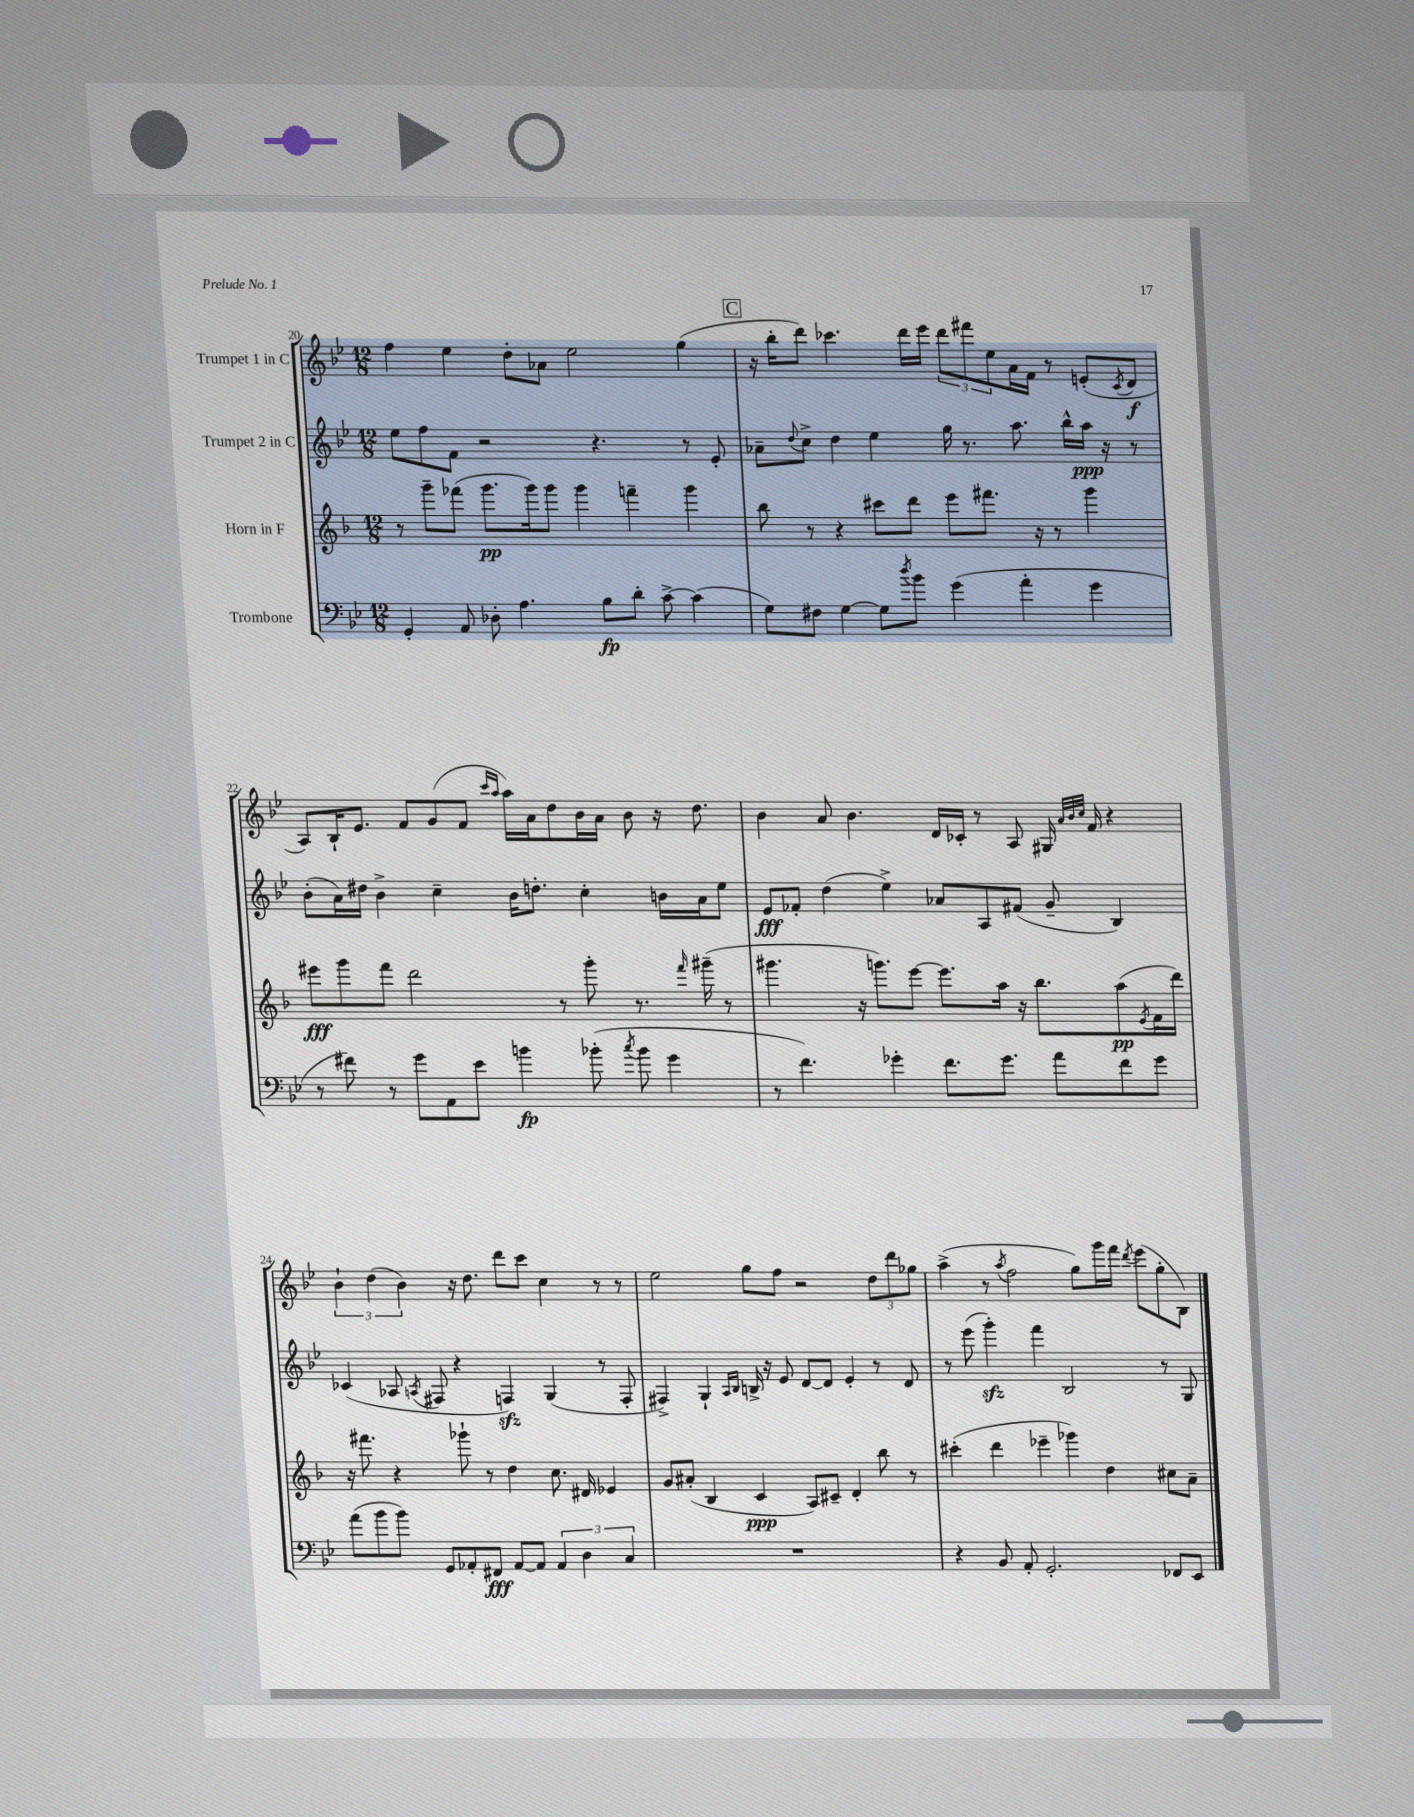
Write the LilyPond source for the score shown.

<<
\new StaffGroup <<
\new Staff = "s0" \with { instrumentName = "Trumpet 1 in C" } {
    \clef treble \key bes \major \numericTimeSignature \time 12/8
    f''4 ees''4 d''8-. aes'8 ees''2 g''4( |
    \mark \markup { \box "C" } r16 bes''16-. d'''8) ces'''4. d'''16 ees'''16 \tuplet 3/2 { d'''8 fis'''8 ees''8 } a'16 f'16 r8 e'8-.( \acciaccatura { c'8 } d'8\f |
    a8) bes16-! ees'8. f'8 g'8( f'8 \grace { c'''16 a''16 } a''16) a'16 d''8 bes'16 a'16 bes'8 r16 d''8. |
    bes'4 a'8 bes'4. d'16 ces'16-. r8 a8 gis16 \grace { a'32 bes'32 c''32 } f'16 r4 |
    \tuplet 3/2 { bes'4-! d''4( bes'4) } r16 d''8. d'''8 c'''8 c''4 r8 r8 |
    ees''2 g''8 f''8 r2 \tuplet 3/2 { d''8 d'''8 ges''8 } |
    a''4->( r8 \acciaccatura { a''8 } f''2 g''8) g'''16 f'''16 \acciaccatura { d'''8 } ees'''8( g''8-. bes8) \bar "|." |
}
\new Staff = "s1" \with { instrumentName = "Trumpet 2 in C" } {
    \clef treble \key bes \major \numericTimeSignature \time 12/8
    ees''8 f''8 f'8 r2 r4. r8 ees'8-. |
    \mark \markup { \box "C" } aes'8-- \appoggiatura { d''8 } c''8-> d''4 ees''4 g''16 r8. a''8. bes''16-^ a''16\ppp r16 r8 |
    bes'8-.( a'16) dis''16 bes'4-> c''4-- bes'16 d''8.-. c''4-. b'16 a'16 ees''8 |
    ees'8\fff fes'8-. d''4( ees''4->) aes'8 a8 fis'8( g'8-- bes4) |
    ces'4( aes8 \acciaccatura { a8 } fis8 r4 f4\sfz) g4( r8 f8-. |
    fis4->) g4-! \grace { a16 bes16 } b16-> r16 ees'8 d'8~ d'8 ees'4-. r8 d'8 |
    r8 ees'''8( g'''4-.\sfz) f'''4 bes2 r8 g8 \bar "|." |
}
\new Staff = "s2" \with { instrumentName = "Horn in F" } {
    \clef treble \key f \major \numericTimeSignature \time 12/8
    r8 g'''8-- fes'''8( g'''8.\pp g'''16) g'''8 g'''4 f'''4-- g'''4 |
    \mark \markup { \box "C" } bes''8 r8 r4 cis'''8 d'''8 e'''8 fis'''8. r16 r8 g'''4 |
    eis'''8\fff g'''8 f'''8 d'''2 r8 g'''8-. r8. \grace { f'''16 } gis'''16--( r8 |
    gis'''4. r16 g'''8.) e'''8~ e'''8. a''16 r16 bes''8. a''8\pp( \acciaccatura { e'8 } f'16 d'''16) |
    r16 fis'''8. r4 ges'''8-! r8 d''4 c''8. dis'16 ees'4 |
    g'8 ais'8-.( bes4 c'4\ppp a8) cis'8-- d'4-. bes''8 r8 |
    cis'''4-.( d'''4 ees'''4-- ges'''4) d''4 cis''8 a'8-- \bar "|." |
}
\new Staff = "s3" \with { instrumentName = "Trombone" } {
    \clef bass \key bes \major \numericTimeSignature \time 12/8
    g,4-. a,8 des8-. a4. bes8\fp d'8-. c'8~-> c'4( |
    \mark \markup { \box "C" } g8) fis8 g4~ g8 \acciaccatura { d''8 } bes'8 g'4( a'4-. g'4 |
    r8 fis'8) r8 g'8 a,8 ees'8 b'4\fp bes'8-.( \acciaccatura { c''8 } bes'8 g'4 |
    r8 f'4.) ges'4-. f'8. ges'8. a'8 f'8 ges'8 |
    a'8( bes'8 bes'8) g,8 aes,8-. fis,8\fff aes,8~ aes,8 \tuplet 3/2 { aes,4 d4 c4 } |
    R1. |
    r4 bes,8 a,8-. g,2.-. fes,8 ees,8 \bar "|." |
}
>>
>>
\layout { \context { \Score currentBarNumber = #20 } }
